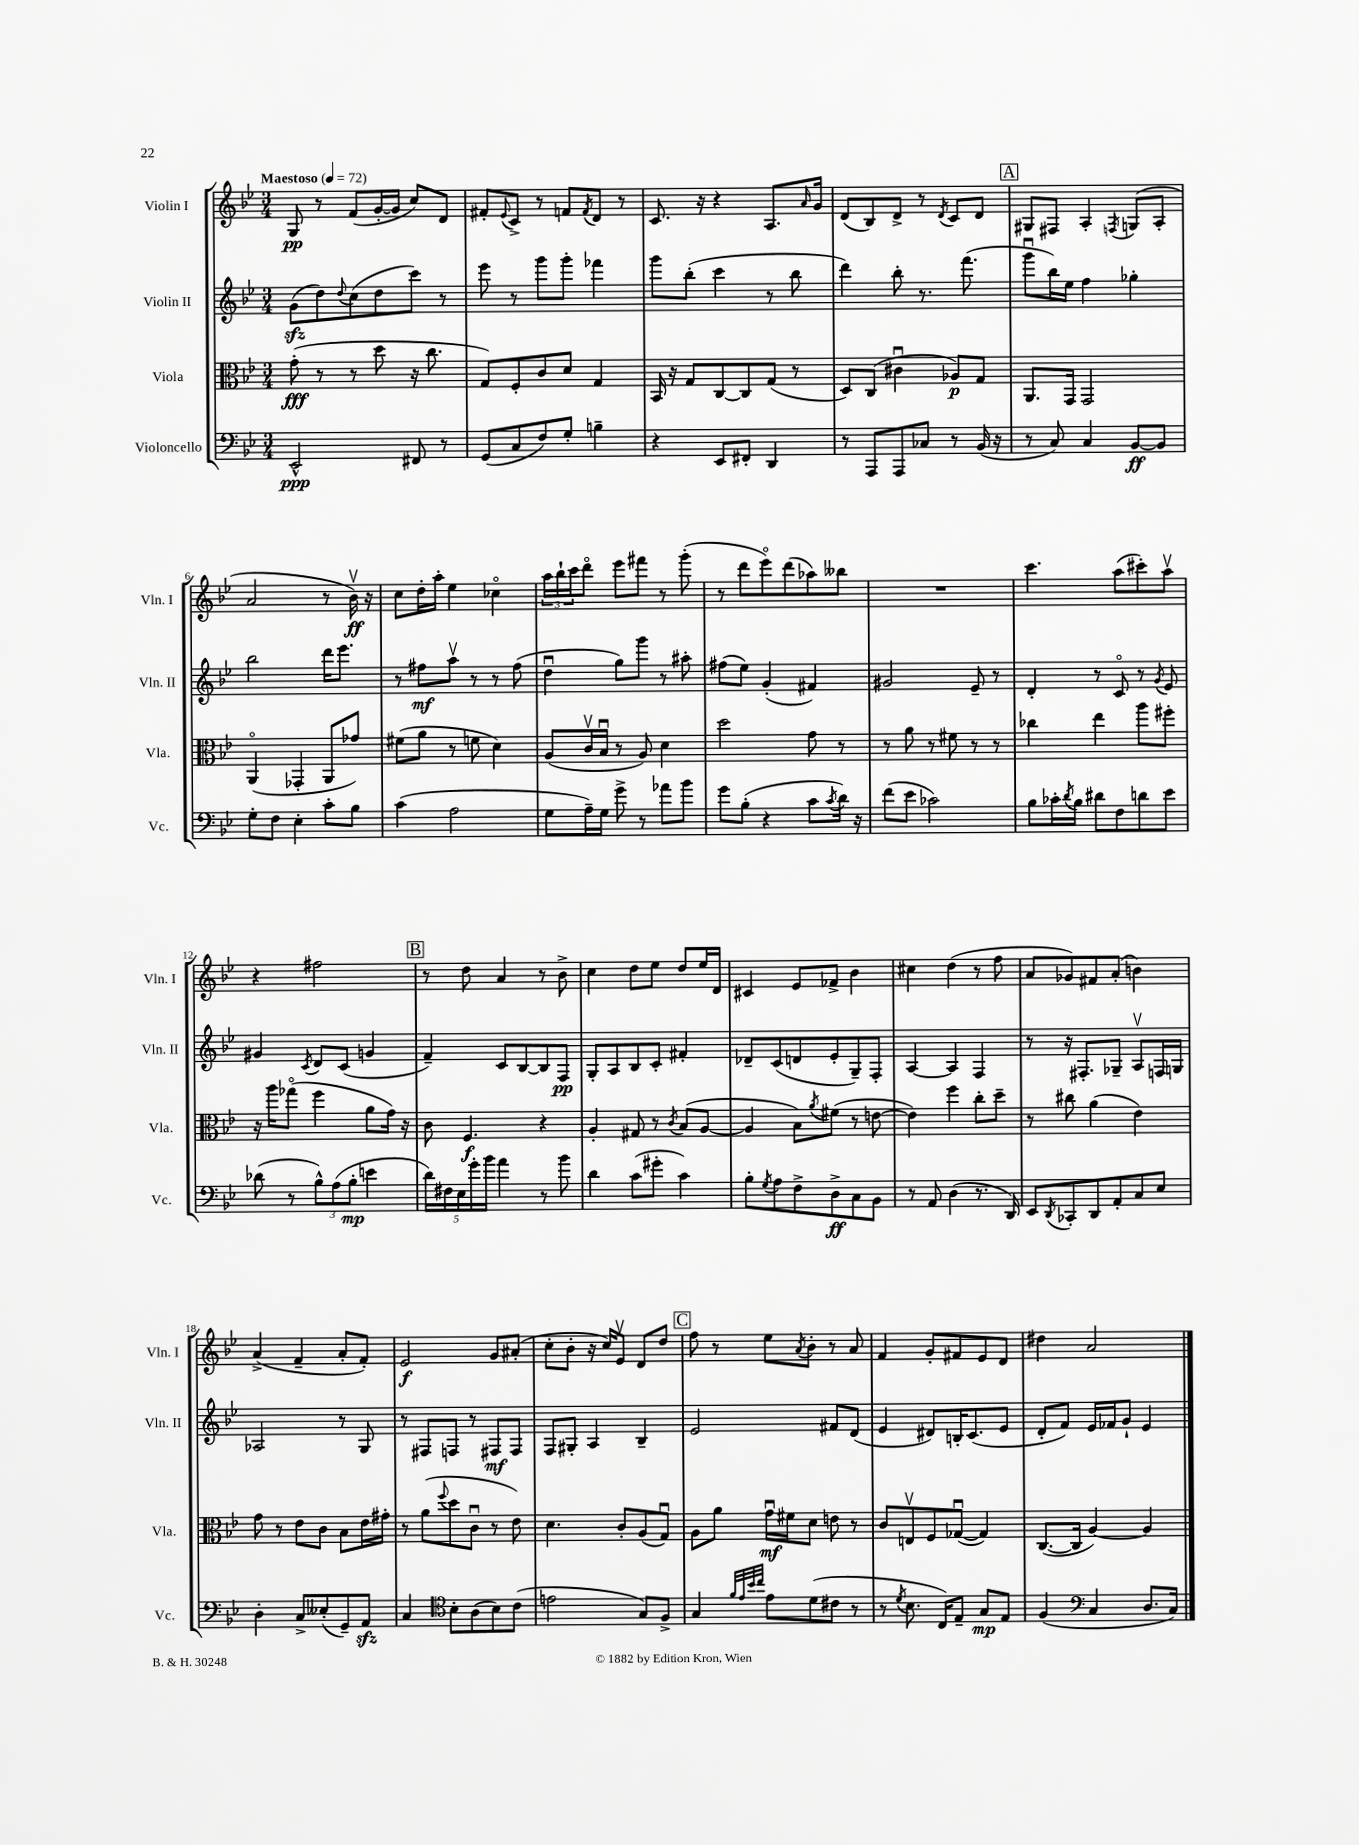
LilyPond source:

<<
\new StaffGroup <<
\new Staff = "s0" \with { instrumentName = "Violin I" shortInstrumentName = "Vln. I" } {
    \clef treble \key bes \major \numericTimeSignature \time 3/4 \tempo "Maestoso" 4 = 72
    g8\pp r8 f'8( g'16~-. g'16 c''8) d'8 |
    fis'8-. \appoggiatura { ees'8 } c'8-> r8 f'8 \acciaccatura { f'8 } d'8 r8 |
    c'8. r16 r4 a8. \grace { a'16 } g'16 |
    d'8( bes8) d'8-> r8 \acciaccatura { d'8 } c'8 d'8 |
    \mark \markup { \box "A" } gis8 fis8 a4-. \acciaccatura { f8 } g8( a8-. |
    a'2 r8 bes'16\upbow\ff) r16 |
    c''8 d''16-. a''16-. ees''4 ces''4\flageolet |
    \tuplet 3/2 { a''16 bes''16-! c'''16 } d'''8\flageolet ees'''8 fis'''8 r8 g'''8-.( |
    r8 d'''8 ees'''8\flageolet) d'''8( aes''8) beses''8 |
    R2. |
    c'''4. a''8( cis'''8-.) a''8\upbow |
    r4 fis''2 |
    \mark \markup { \box "B" } r8 d''8 a'4 r8 bes'8-> |
    c''4 d''8 ees''8 d''8 ees''16 d'16 |
    cis'4 ees'8 fes'8-> bes'4 |
    cis''4 d''4( r8 f''8 |
    a'8 ges'8) fis'8 a'8-.( b'4) |
    a'4->( f'4-- a'8-. f'8-.) |
    ees'2\f g'8 ais'8-.( |
    c''8-. bes'8-. r16 c''16) ees'8\upbow d'8 d''8 |
    \mark \markup { \box "C" } f''8 r8 ees''8 \acciaccatura { a'8 } bes'8-. r8 a'8 |
    f'4 g'8-. fis'8 ees'8 d'8 |
    dis''4 a'2 \bar "|." |
}
\new Staff = "s1" \with { instrumentName = "Violin II" shortInstrumentName = "Vln. II" } {
    \clef treble \key bes \major \numericTimeSignature \time 3/4
    g'8\sfz( d''8) \appoggiatura { d''8 } c''8( d''8 c'''8) r8 |
    ees'''8 r8 g'''8 g'''8-. fes'''4 |
    g'''8 bes''8-.( c'''4 r8 bes''8 |
    d'''4) bes''8-. r8. f'''8.( |
    \mark \markup { \box "A" } g'''8\downbow bes''16) ees''16 f''4 ges''4-. |
    bes''2 d'''16 ees'''8. |
    r8 fis''8\mf a''8\upbow r8 r8 fis''8( |
    d''4\downbow g''8) g'''8 r8 ais''8-. |
    fis''8( ees''8) g'4-.( fis'4) |
    gis'2 ees'8-- r8 |
    d'4-. r8 c'8\flageolet r8 \acciaccatura { g'8 } ees'8 |
    gis'4 \acciaccatura { c'8 } d'8 c'8( g'4 |
    \mark \markup { \box "B" } f'4--) c'8 bes8~ bes8 f8\pp |
    g8-. a8 bes8 c'8-. fis'4-. |
    des'8-- c'8( d'8 ees'8-. g8--) f8-. |
    a4~ a4 f4 |
    r8 r16 fis8.-. ges8-- a8\upbow f16 g16 |
    aes2 r8 g8 |
    r8 fis8 f8 r8 fis8\mf fis8 |
    f8 gis8-. a4 bes4-- |
    \mark \markup { \box "C" } ees'2 fis'8 d'8( |
    ees'4 dis'8) b16-. c'8.( ees'8 |
    d'8-. f'8) ees'16 fes'16 g'8-! ees'4 \bar "|." |
}
\new Staff = "s2" \with { instrumentName = "Viola" shortInstrumentName = "Vla." } {
    \clef alto \key bes \major \numericTimeSignature \time 3/4
    g'8-.\fff( r8 r8 d''8 r16 c''8. |
    g8) f8-. c'8 d'8 g4 |
    bes,16 r16 g8 c8~ c8 g8( r8 |
    d8) c8( cis'4\downbow aes8\p) g8 |
    \mark \markup { \box "A" } a,8. g,16 g,2 |
    a,4\flageolet( ges,4-. a,8 ges'8) |
    fis'8( a'8 r8 f'8 d'4) |
    a8( c'16\upbow bes16\downbow r8 a8) d'4 |
    d''2 g'8 r8 |
    r8 a'8 r8 fis'8 r8 r8 |
    ces''4 ees''4 a''8 fis''8-. |
    r16 a''16 ges''8\flageolet( f''4 a'8 g'16) r16 |
    \mark \markup { \box "B" } c'8 f4.\f r4 |
    a4-. gis8 r8 \acciaccatura { c'8 } bes8( a8~ |
    a4 bes8) \acciaccatura { a'8 } fis'8( r8 e'8~ |
    e'4) f''4 c''8-. d''8-- |
    r8 cis''8 a'4( ees'4) |
    g'8 r8 ees'8 c'8 bes8 ees'16 gis'16-. |
    r8 a'8( \appoggiatura { f''8 } d''8 c'8\downbow r8 ees'8) |
    d'4. c'8-. a8( g8\downbow) |
    \mark \markup { \box "C" } a8 a'8 g'16\downbow\mf fis'16 d'8 e'8 r8 |
    c'8 e8\upbow f8 ges8~\downbow( ges4) |
    c8.~( c16 a4~) a4 \bar "|." |
}
\new Staff = "s3" \with { instrumentName = "Violoncello" shortInstrumentName = "Vc." } {
    \clef bass \key bes \major \numericTimeSignature \time 3/4
    ees,2-^\ppp fis,8 r8 |
    g,8( c8 f8) g8-. b4-- |
    r4 ees,8 fis,8-. d,4 |
    r8 a,,8 a,,8 ces8 r8 bes,16( r16 |
    \mark \markup { \box "A" } r8 c8) c4 bes,8~\ff bes,8 |
    g8-. f8 ees4-. c'8-. bes8 |
    c'4( a2 |
    g8 a16--) g16 g'8-> r8 aes'8 bes'8 |
    g'8 bes8-.( r4 c'8 \acciaccatura { c'8 } d'16) r16 |
    f'8( ees'8 ces'2) |
    bes8 ces'16-. \acciaccatura { d'8 } bes16 dis'8 f8 d'8 ees'8 |
    des'8( r8 \tuplet 3/2 { bes8-^) a8( bes8-.\mp } e'4 |
    \mark \markup { \box "B" } \tuplet 5/4 { d'16) fis16 ees16 g'16-. bes'16 } a'4 r8 bes'8 |
    d'4 c'8( gis'8-. c'4) |
    bes8-. \acciaccatura { g8 } a8 f8-> d8->\ff c8 bes,8 |
    r8 a,8 d4( r8. d,16) |
    ees,8 \acciaccatura { d,8 } ces,8-. d,8 a,8-. c8 ees8 |
    d4-. c8-> eeses8-.( g,8--) a,8\sfz |
    c4 \clef tenor bes8-. a8( bes8) c'8( |
    e'2 g8) f8-> |
    \mark \markup { \box "C" } g4 \grace { f'32 ees'32 bes'32 c''32 } ees'8 d'8( cis'8 r8 |
    r8 \acciaccatura { d'8 } bes8. c16) ees8-- g8\mp ees8 |
    f4( \clef bass c4 d8. c16) \bar "|." |
}
>>
>>
